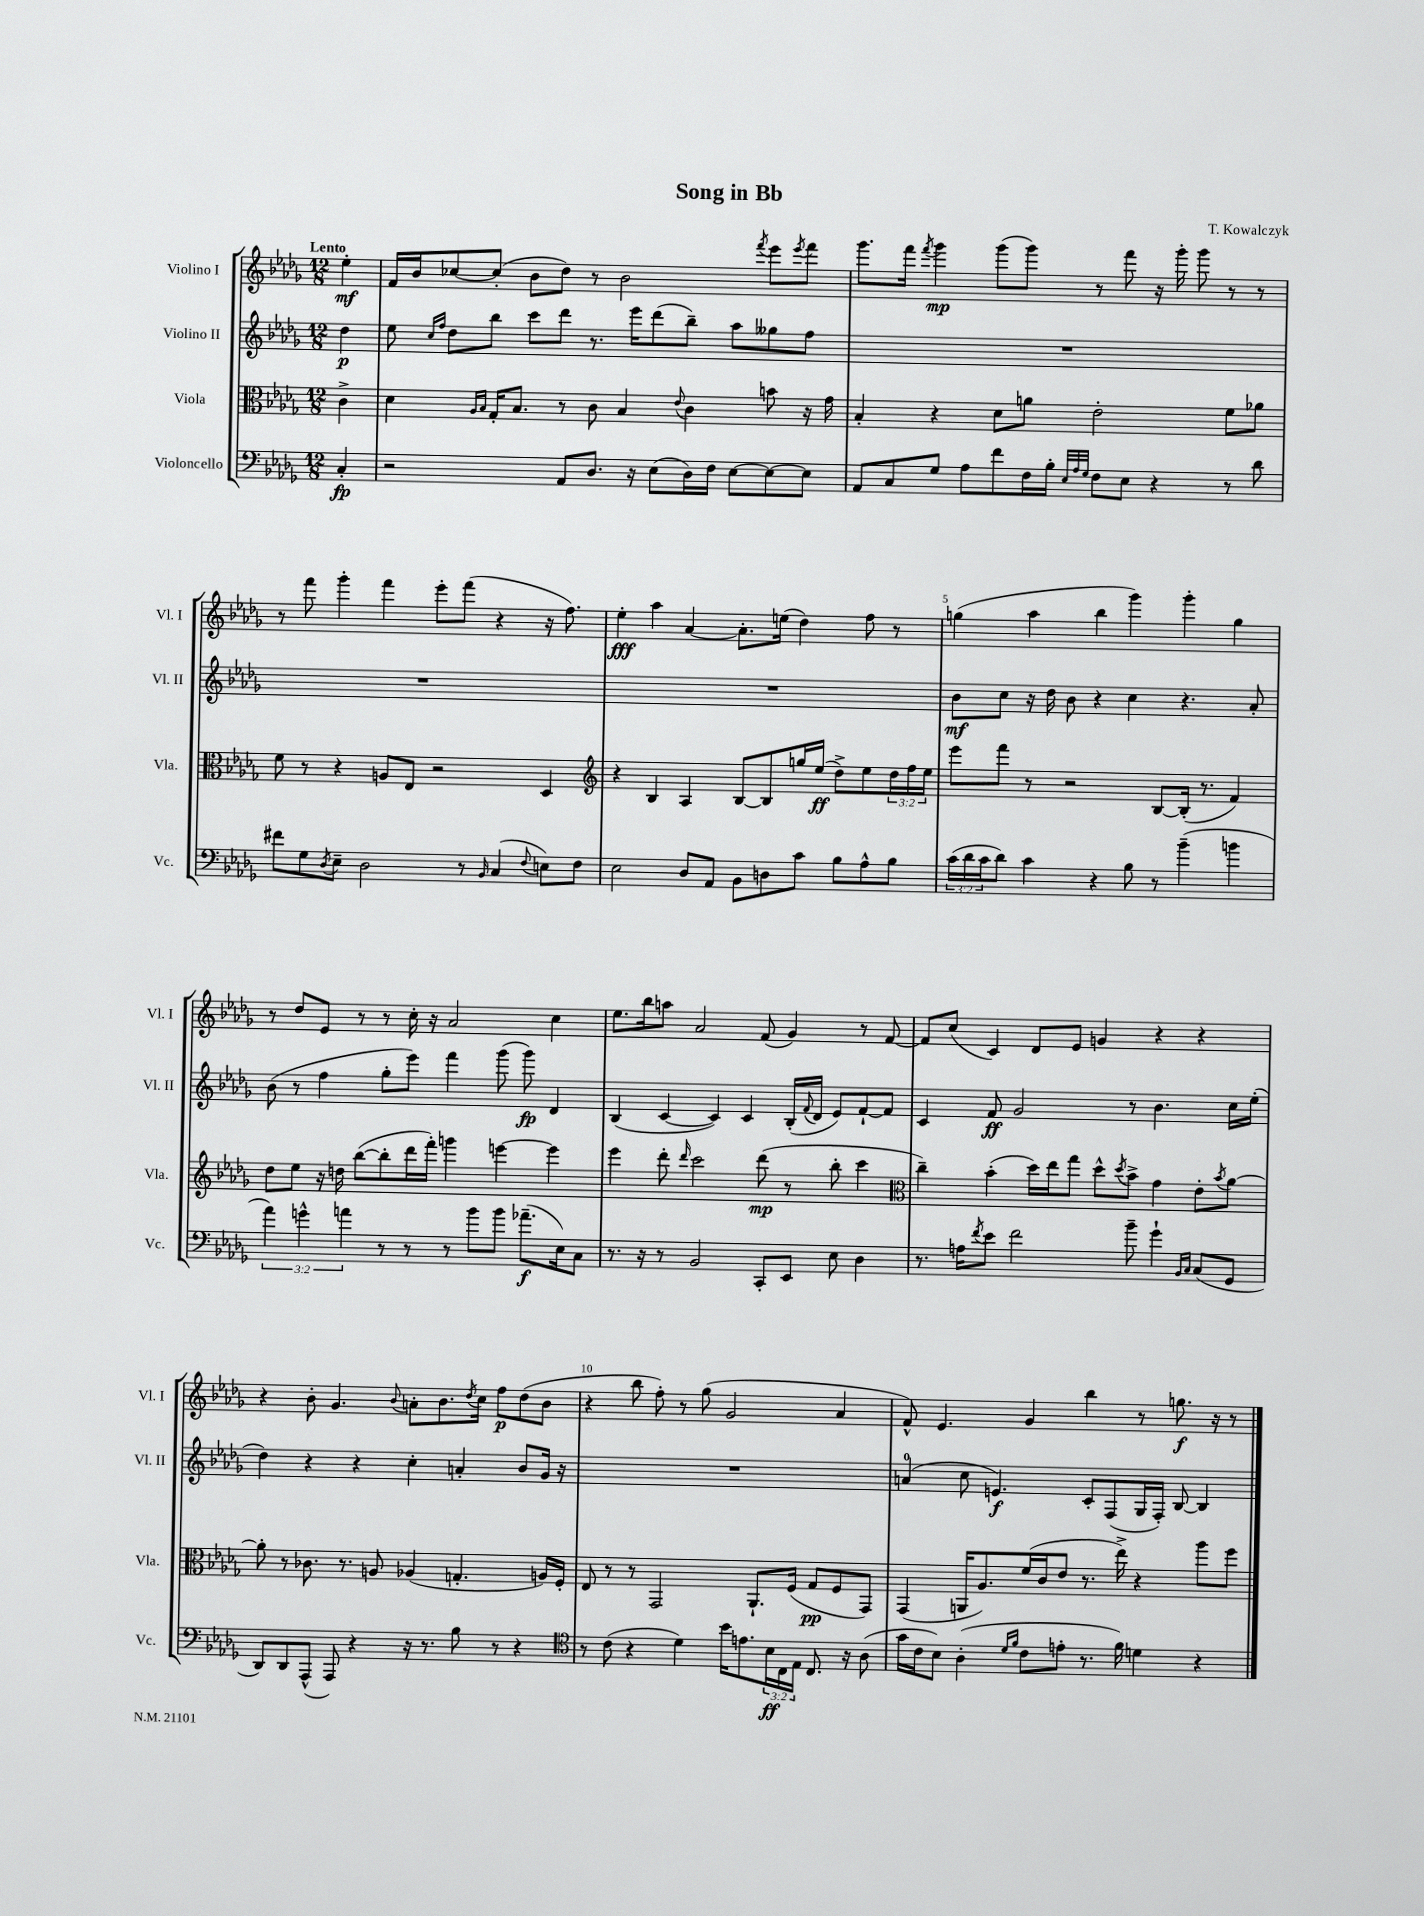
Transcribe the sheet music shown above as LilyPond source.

\header { title = "Song in Bb" composer = "T. Kowalczyk" }
<<
\new StaffGroup <<
\new Staff = "s0" \with { instrumentName = "Violino I" shortInstrumentName = "Vl. I" } {
    \clef treble \key des \major \numericTimeSignature \time 12/8 \partial 4 \tempo "Lento"
    ees''4-.\mf |
    f'16 bes'16 ces''8~ ces''8-.( bes'8 des''8) r8 bes'2 \acciaccatura { f'''8 } ees'''8 \acciaccatura { ees'''8 } f'''8 |
    ges'''8. f'''16 \acciaccatura { f'''8 } ges'''4\mp ges'''8( ges'''8) r8 f'''8 r16 ges'''16-. ges'''8 r8 r8 |
    r8 f'''8 ges'''4-. f'''4 ees'''8-. f'''8( r4 r16 f''8.) |
    ees''4-.\fff aes''4 aes'4~ aes'8.-. e''16( des''4) f''8 r8 |
    g''4( aes''4 bes''4 ges'''4) ges'''4-. g''4 |
    r8 des''8 ees'8 r8 r8 c''16-. r16 aes'2 c''4 |
    ees''8. bes''16 a''8 aes'2 f'8( ges'4) r8 f'8~ |
    f'8 c''8( c'4) des'8 ees'8 g'4 r4 r4 |
    r4 bes'8-. ges'4. \appoggiatura { bes'8 } a'8-. bes'8. \acciaccatura { des''8 } c''16 f''8\p des''8( bes'8 |
    r4 bes''8 f''8-.) r8 ges''8( ges'2 aes'4 |
    f'8-^) ees'4. ges'4 bes''4 r8 g''8.\f r16 r8 \bar "|." |
}
\new Staff = "s1" \with { instrumentName = "Violino II" shortInstrumentName = "Vl. II" } {
    \clef treble \key des \major \numericTimeSignature \time 12/8 \partial 4
    des''4\p |
    ees''8 \grace { c''16 f''16 } des''8 bes''8 c'''8 des'''8 r8. ees'''16 des'''8( bes''8--) aes''8 geses''8 f''8 |
    R1. |
    R1. |
    R1. |
    bes'8\mf c''8 r16 des''16 bes'8 r4 c''4 r4. aes'8-. |
    bes'8( r8 f''4 ges''8-. ees'''8) f'''4 ges'''8( ges'''8\fp) des'4 |
    bes4( c'4~ c'4) c'4 bes16-.( \appoggiatura { f'8 } des'16 ees'8) f'8~-! f'8 |
    c'4 f'8\ff ges'2 r8 bes'4. c''16 ees''16-.( |
    des''4) r4 r4 c''4-. a'4-. bes'8 ges'16 r16 |
    R1. |
    a'4-0( c''8 e'4.\f) c'8-. f8( ges16 f16-.) bes8~ bes4 \bar "|." |
}
\new Staff = "s2" \with { instrumentName = "Viola" shortInstrumentName = "Vla." } {
    \clef alto \key des \major \numericTimeSignature \time 12/8 \override Staff.TupletNumber.text = #tuplet-number::calc-fraction-text \partial 4
    c'4-> |
    des'4 \grace { aes16 bes16 } ges16-. bes8. r8 c'8 bes4 \appoggiatura { ees'8 } c'4 b'8 r16 ges'16 |
    bes4-. r4 des'8 a'8 ees'2-. f'8 aes'8 |
    f'8 r8 r4 a8 ees8 r2 des4 |
    \clef treble r4 bes4 aes4 bes8~ bes8 g''16 ees''16\ff( des''8->) ees''8 \tuplet 3/2 { des''16 f''16 ees''16 } |
    ees'''8 f'''8 r8 r2 bes8~ bes16-.( r8. f'4) |
    des''8 ees''8 r16 d''16 bes''8~( bes''8-. des'''16 f'''16-.) g'''4 e'''4~ e'''4 |
    ees'''4 des'''8-. \grace { des'''16 } c'''2 des'''8\mp( r8 bes''8-. c'''4 |
    \clef alto c''4--) bes'4-.( des''16) ees''16 ges''8 des''8-^ \acciaccatura { des''8 } bes'8-> ges'4 ees'8-. \acciaccatura { bes'8 } aes'8~ |
    aes'8-. r8 ces'8. r8. a8 aes4( g4.-. a16) f16-. |
    ees8 r8 r8 ges,2 aes,8.-! f16( ges8\pp f8 ges,8) |
    ges,4( a,16 aes8.) f'16( c'16 ees'8 r8. ees''16->) r4 aes''8 f''8 \bar "|." |
}
\new Staff = "s3" \with { instrumentName = "Violoncello" shortInstrumentName = "Vc." } {
    \clef bass \key des \major \numericTimeSignature \time 12/8 \override Staff.TupletNumber.text = #tuplet-number::calc-fraction-text \partial 4
    c4-.\fp |
    r2 aes,8 des8. r16 ees8( des16) f16 ees8~ ees8~ ees8 |
    aes,8 c8 ges8 aes8 f'8 f16 bes16-. \grace { ees32 aes32 ges32 } f8 ees8 r4 r8 des'8 |
    fis'8 ges8 \acciaccatura { des8 } ees8-- des2 r8 \grace { bes,16 } c4( \appoggiatura { f8 } e8) f8 |
    ees2 des8 aes,8 bes,8 d8 c'8 bes8 aes8-^ bes8 |
    \tuplet 3/2 { c'16( des'16 c'16 } des'8) c'4 r4 bes8 r8 bes'4--( b'4 |
    \tuplet 3/2 { aes'4) g'4-^ a'4 } r8 r8 r8 bes'8 bes'8 aes'8.--\f( ees16) c8 |
    r8. r16 r8 bes,2 c,8-. ees,8 ees8 des4 |
    r8. a16 \acciaccatura { f'8 } ees'8 f'2 bes'8-- ges'4-! \grace { bes,16 c16 } c8( ges,8 |
    des,8) des,8 aes,,8-^( aes,,8) r4 r16 r8. bes8 r8 r4 |
    \clef tenor r8 c'8( r4 des'4) bes'16 e'8. \tuplet 3/2 { bes16\ff c16 ees16 } c8. r16 aes8( |
    ges'16 c'16 bes8) aes4-.( \grace { des'16 f'16 } c'8 e'8-. r8. f'16) d'4 r4 \bar "|." |
}
>>
>>
\layout { \context { \Score \override BarNumber.break-visibility = ##(#f #t #t) barNumberVisibility = #(every-nth-bar-number-visible 5) } }
